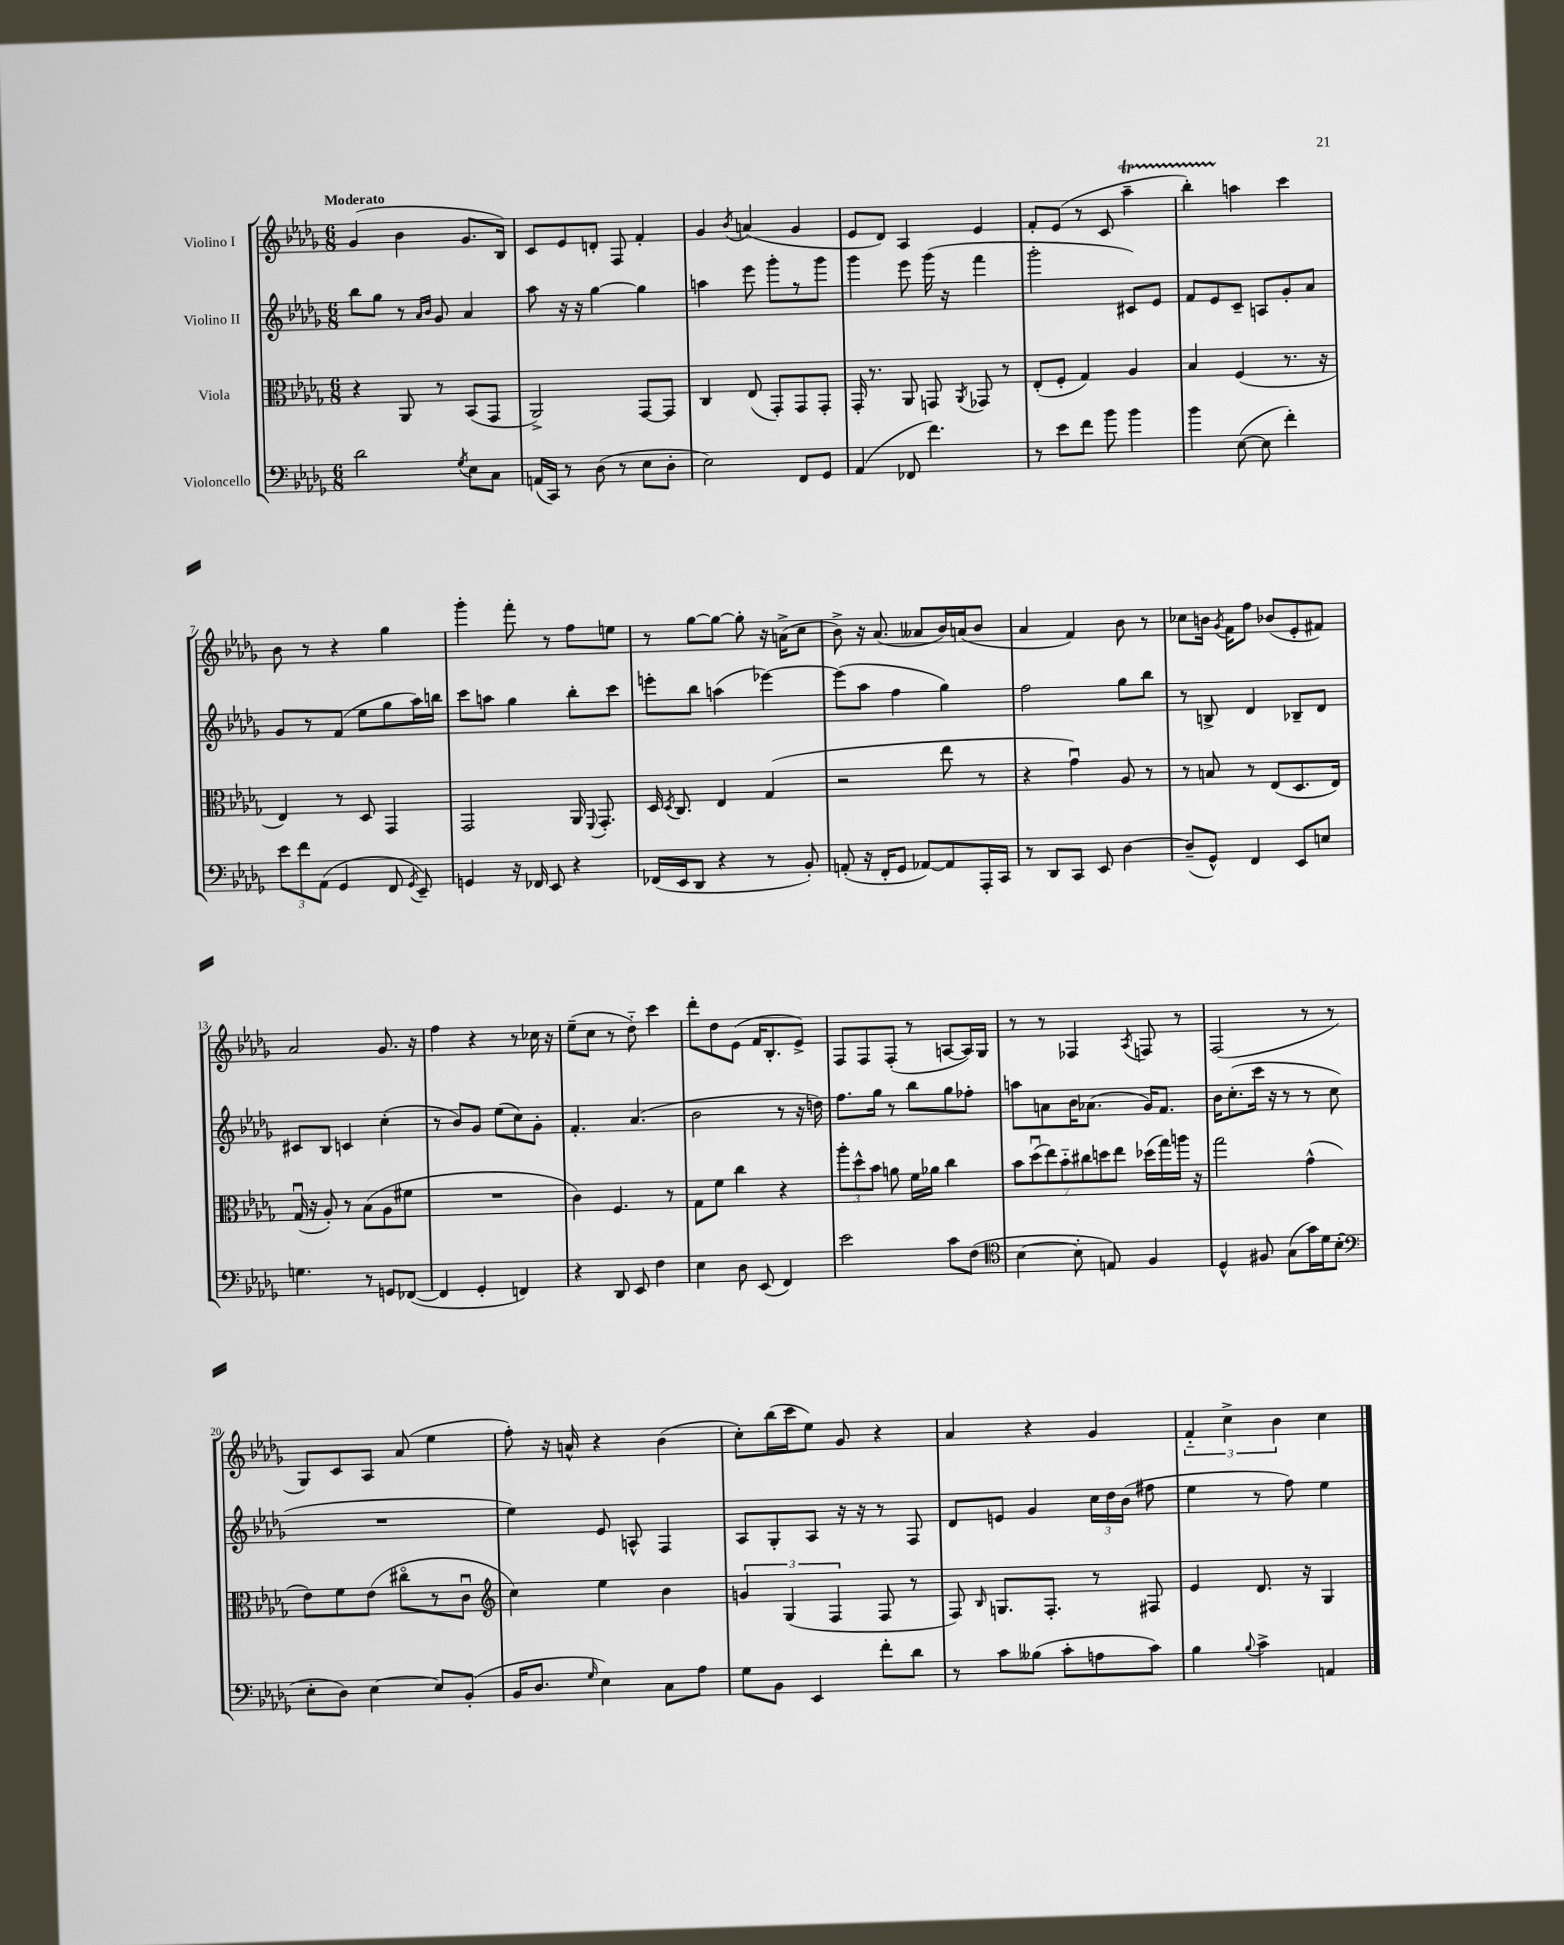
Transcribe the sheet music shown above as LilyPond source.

<<
\new StaffGroup <<
\new Staff = "s0" \with { instrumentName = "Violino I" } {
    \clef treble \key des \major \numericTimeSignature \time 6/8 \tempo "Moderato"
    \autoBeamOff ges'4( bes'4 ges'8.[ bes16]) |
    c'8[ ees'8 d'8]-. f8 f'4-. |
    ges'4 \acciaccatura { bes'8 } a'4( ges'4 |
    ees'8[ des'8]) aes4 ees'4 |
    f'8[-. ees'8]( r8 c'8 aes''4--\startTrillSpan |
    bes''4-.) a''4\stopTrillSpan c'''4 |
    bes'8 r8 r4 ges''4 |
    ges'''4-. f'''8-. r8 f''8[ e''8] |
    r8 ges''8[~ ges''8]~ ges''8-. r16 a'16[->( c''8] |
    bes'8->) r16 aes'8.( aeses'8[ bes'16) a'16( bes'8] |
    aes'4 f'4) bes'8 r8 |
    ces''8[ b'16] \acciaccatura { ges'8 } f'16[ f''8] bes'8[( ees'8-. fis'8]) |
    aes'2 ges'8. r16 |
    f''4 r4 r8 ces''16 r16 |
    ees''8[--( c''8] r8 des''8-_) c'''4 |
    des'''8[-. des''8 ees'8]( f'16[ bes8.-. ees'8]->) |
    f8[ f8 f8]-.( r8 a8[~ a16) ges16] |
    r8 r8 fes4 \acciaccatura { aes8 } f8 r8 |
    f2( r8 r8 |
    ges8[) c'8 aes8] aes'8( ees''4 |
    f''8-.) r16 a'16-^ r4 bes'4( |
    c''8[-.) bes''16( c'''16 ees''8]) ges'8 r4 |
    aes'4 r4 ges'4 |
    \tuplet 3/2 { f'4-_ c''4-> bes'4 } c''4 \bar "|." |
}
\new Staff = "s1" \with { instrumentName = "Violino II" } {
    \clef treble \key des \major \numericTimeSignature \time 6/8
    \autoBeamOff bes''8[ ges''8] r8 \grace { aes'16[ bes'16] } ges'8 aes'4 |
    aes''8 r16 r16 ges''4~ ges''4 |
    a''4 ees'''8 ges'''8[-. r8 ges'''8] |
    ges'''4 ees'''8 ges'''16( r16 f'''4 |
    ges'''2-. cis'8[) ees'8] |
    f'8[ ees'8 c'8]-- a8[ ges'8-. aes'8] |
    ges'8[ r8 f'8]( ees''8[ ges''8 aes''16) b''16] |
    c'''8[ a''8] ges''4 bes''8[-. c'''8] |
    e'''8[-. bes''8] a''4( ees'''4~) |
    ees'''8[( aes''8] f''4 ges''4) |
    f''2 ges''8[ bes''8] |
    r8 b8-> des'4 bes8[-- des'8] |
    cis'8[ bes8] c'4 c''4-.( |
    r8 bes'8[) ges'8] ees''8[( c''8) ges'8]-. |
    f'4.-. aes'4.( |
    bes'2 r8 r16 d''16) |
    f''8.[ ges''16] r8 bes''8[ ges''8 fes''8]-. |
    a''8[ a'8 bes'16 aes'8.]( ges'16[) f'8.] |
    bes'16[ c''8.-.( c'''16] r16 r8 r8 c''8 |
    R2. |
    ees''4) ees'8 a8-^ f4 |
    aes8[ ges8-. aes8] r16 r16 r8 f8 |
    des'8[ e'8] ges'4 \tuplet 3/2 { c''16[ des''16 bes'16]( } fis''8 |
    ees''4 r8 f''8) ees''4 \bar "|." |
}
\new Staff = "s2" \with { instrumentName = "Viola" } {
    \clef alto \key des \major \numericTimeSignature \time 6/8
    \autoBeamOff r4 aes,8 r8 bes,8[( ges,8] |
    aes,2->) ges,8[~ ges,8] |
    c4 ees8( ges,8[-.) ges,8 ges,8]-. |
    ges,16-. r8. aes,8 g,8 \acciaccatura { aes,8 } ges,8 r8 |
    ees8[-.( f8]-. ges4) aes4 |
    bes4 f4( r8. r16 |
    ees4) r8 des8 ges,4 |
    ges,2 aes,16 \appoggiatura { f,8 } ges,8.-. |
    des16 \acciaccatura { des8 } c8. ees4 ges4( |
    r2 ees''8 r8 |
    r4 ges'4\downbow) aes8 r8 |
    r8 b8 r8 ees8[( des8. ees16]) |
    ges16\downbow( r16 aes8-.) r8 bes8[( aes8 fis'8] |
    R2. |
    c'4) f4. r8 |
    ges8[ f'8] c''4 r4 |
    \tuplet 3/2 { aes''8[-. des''8-^ bes'8] } a'8 f'16[ aes'16] c''4 |
    \tuplet 7/4 { bes'8[ des''8\downbow( ees''8) bes'8-_ cis''8 d''8 ees''8] } des''16[( ges''16) a''16] r16 |
    ges''2 ges'4-^( |
    ees'8[) f'8 ees'8]( cis''8[\flageolet r8 c'8]\downbow |
    \clef treble c''4) ees''4 bes'4 |
    \tuplet 3/2 { g'4 ges4( f4 } f8 r8 |
    f8) \grace { bes16 } g8.[ f8.]-. r8 fis8 |
    ees'4 des'8. r16 ges4 \bar "|." |
}
\new Staff = "s3" \with { instrumentName = "Violoncello" } {
    \clef bass \key des \major \numericTimeSignature \time 6/8
    \autoBeamOff des'2 \acciaccatura { ges8 } ees8[ c8] |
    a,16[( c,16]) r8 des8( r8 ees8[ des8]-. |
    ees2) f,8[ ges,8] |
    aes,4( fes,8 f'4.) |
    r8 ees'8[ f'8] bes'8 bes'4 |
    bes'4 ees8~( ees8 f'4-.) |
    \tuplet 3/2 { ees'8[ f'8 aes,8]( } ges,4 f,8 \acciaccatura { ges,8 } ees,8--) |
    g,4 r16 fes,16 ees,8 r4 |
    fes,16[( ees,16 des,8] r4 r8 bes,8-.) |
    a,8-.( r16 f,16[-. ges,8] aes,8[~) aes,8 aes,,16-. c,16] |
    r8 des,8[ c,8] ees,8 des4~ |
    des8[--( ges,8]-^) f,4 ees,8[ e8] |
    g4. r8 g,8[ fes,8]~( |
    fes,4 ges,4-. f,4) |
    r4 des,8 ees,8 f4 |
    ees4 des8 ees,8( f,4) |
    ees'2 c'8[ f8]( |
    \clef tenor bes4~ bes8-. e8) f4 |
    des4-^ fis8 ges8[( ges'16) des'16 bes8]-.( |
    \clef bass ees8[-. des8]) ees4~ ees8[ bes,8]-.( |
    bes,16[ des8.] \grace { ges16 } ees4) c8[ aes8] |
    ges8[ bes,8] ees,4 f'8[-. des'8] |
    r8 c'8[ beses8]( c'8[-. a8 c'8]) |
    bes4 \appoggiatura { bes8 } c'4-> a,4 \bar "|." |
}
>>
>>
